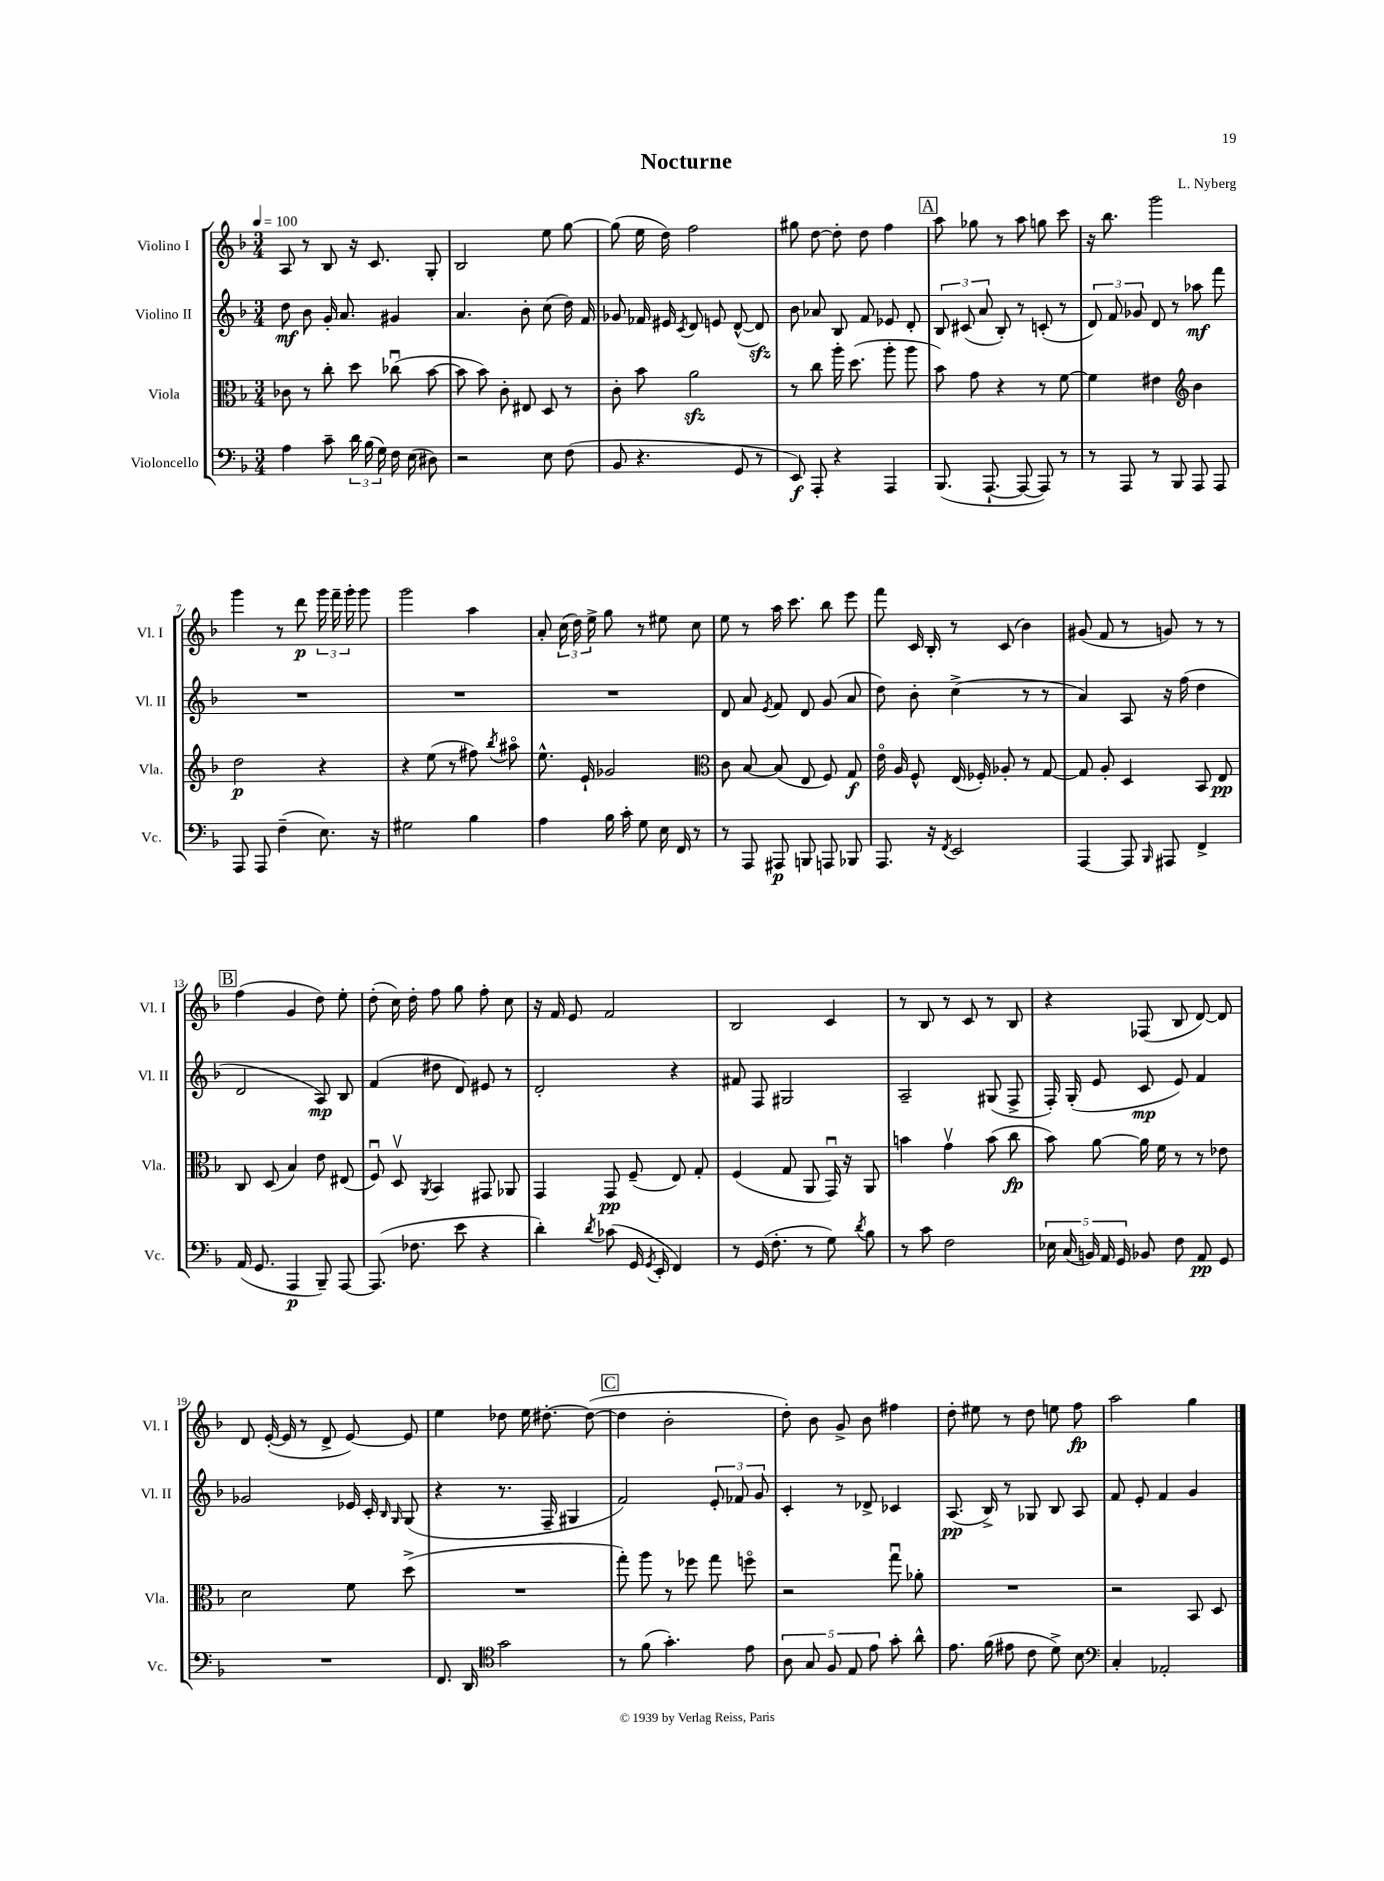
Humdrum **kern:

**kern	**dynam	**kern	**dynam	**kern	**dynam	**kern	**dynam
*part4	*part4	*part3	*part3	*part2	*part2	*part1	*part1
*staff4	*staff4	*staff3	*staff3	*staff2	*staff2	*staff1	*staff1
*I"Violoncello	*	*I"Viola	*	*I"Violino II	*	*I"Violino I	*
*I'Vc.	*	*I'Vla.	*	*I'Vl. II	*	*I'Vl. I	*
*clefF4	*	*clefC3	*	*clefG2	*	*clefG2	*
*k[b-]	*	*k[b-]	*	*k[b-]	*	*k[b-]	*
*M3/4	*	*M3/4	*	*M3/4	*	*M3/4	*
*MM100	*	*MM100	*	*MM100	*	*MM100	*
=1	=1	=1	=1	=1	=1	=1	=1
4A\	.	8c-X\	.	8dd\	mf	8A/	.
.	.	8r	.	8b-\	.	8r	.
8c~\	.	8cc'\	.	16g'/	.	8B-/	.
.	.	.	.	8.a/	.	.	.
24d\	.	8dd\	.	.	.	16r	.
(24B-\	.	.	.	.	.	.	.
.	.	.	.	.	.	8.c/	.
24G\)	.	.	.	.	.	.	.
16F\	.	(8cc-Xu\	.	4g#X/	.	.	.
(16E\	.	.	.	.	.	.	.
8D#X\)	.	[8b-\	.	.	.	8G'/	.
=2	=2	=2	=2	=2	=2	=2	=2
2r	.	8b-\]	.	4.a/	.	2B-/	.
.	.	8b-\)	.	.	.	.	.
.	.	8c'\	.	.	.	.	.
.	.	8E#X/	.	8b-'\	.	.	.
8E\	.	8D/	.	(8cc\	.	8ee\	.
(8F\	.	8r	.	16dd\)	.	[8gg\	.
.	.	.	.	16f/	.	.	.
=3	=3	=3	=3	=3	=3	=3	=3
8BB-/	.	8c'\	.	8g-X/	.	(8gg\]	.
4.r	.	8b-\	.	16f-X/	.	16ee\	.
.	.	.	.	16e#X/	.	16dd\)	.
.	.	.	.	8qc/	.	.	.
.	.	2azz\	.	8d/	.	2ff\	.
.	.	.	.	8en/	.	.	.
8GG/	.	.	.	([8d^^/	.	.	.
8r	.	.	.	8dzz/])	.	.	.
=4	=4	=4	=4	=4	=4	=4	=4
8EE/)	f	8r	.	8b-\	.	8gg#X\	.
8AAA'/	.	8cc\	.	8a-X/	.	[8dd\	.
4r	.	16aa'\	.	8B-/	.	8dd'\]	.
.	.	(8.dd\	.	.	.	.	.
.	.	.	.	8f/	.	8dd\	.
4AAA/	.	8aa'\	.	8e-X/	.	4ff\	.
.	.	8aa\	.	8d'/	.	.	.
!!LO:REH:place=s1:t=A
=5	=5	=5	=5	=5	=5	=5	=5
(8.BBB-/	.	8b-\)	.	12B-/	.	8aa\	.
.	.	.	.	(12c#X/	.	.	.
.	.	8g\	.	.	.	8gg-X\	.
.	.	.	.	12a/	.	.	.
[8.AAA`/	.	.	.	.	.	.	.
.	.	4r	.	8B-'/)	.	8r	.
8AAA/_	.	.	.	8r	.	8aa\	.
8AAA/])	.	8r	.	(8cn'/	.	8ggn\	.
8r	.	[8f\	.	8r	.	8ccc\	.
=6	=6	=6	=6	=6	=6	=6	=6
8r	.	4f\]	.	12d/)	.	16r	.
.	.	.	.	.	.	8.bb-\	.
.	.	.	.	12f/	.	.	.
8AAA/	.	.	.	.	.	.	.
.	.	.	.	12g-X/	.	.	.
8r	.	4e#X\	.	8d/	.	2ggg\	.
8BBB-/	.	.	.	8r	.	.	.
*	*	*clefG2	*	*	*	*	*
8AAA/	.	4b-\	.	8aa-X\	mf	.	.
8AAA/	.	.	.	8fff\	.	.	.
!!LO:LB:g=z
=7	=7	=7	=7	=7	=7	=7	=7
8AAA/	.	2dd\	p	2.r	.	4ggg\	.
8AAA/	.	.	.	.	.	.	.
(4F~\	.	.	.	.	.	8r	.
.	.	.	.	.	.	8ddd\	p
8.E\)	.	4r	.	.	.	24ggg\	.
.	.	.	.	.	.	24fff~\	.
.	.	.	.	.	.	24ggg'\	.
.	.	.	.	.	.	8ggg\	.
16r	.	.	.	.	.	.	.
=8	=8	=8	=8	=8	=8	=8	=8
2G#X\	.	4r	.	2.r	.	2ggg\	.
.	.	(8ee\	.	.	.	.	.
.	.	8r	.	.	.	.	.
4B-\	.	8ff#X\)	.	.	.	4aa\	.
.	.	8qbb-/	.	.	.	.	.
.	.	8aa#X\	.	.	.	.	.
=9	=9	=9	=9	=9	=9	=9	=9
4A\	.	8.ee^^\	.	2.r	.	8a'/	.
.	.	.	.	.	.	(24cc\	.
.	.	.	.	.	.	24dd\)	.
.	.	16e`/	.	.	.	.	.
.	.	.	.	.	.	24ee^\	.
16B-\	.	2g-X/	.	.	.	8gg\	.
16c'\	.	.	.	.	.	.	.
8G\	.	.	.	.	.	8r	.
16E\	.	.	.	.	.	8ee#X\	.
16FF/	.	.	.	.	.	.	.
8r	.	.	.	.	.	8cc\	.
=10	=10	=10	=10	=10	=10	=10	=10
*	*	*clefC3	*	*	*	*	*
8r	.	8c\	.	8d/	.	8ee\	.
8AAA/	.	[8B-/	.	8a/	.	8r	.
.	.	.	.	8qe/	.	.	.
8AAA#X/	p	(8B-/]	.	8f/	.	16aa\	.
.	.	.	.	.	.	8.ccc\	.
8BBBn/	.	8E/	.	8d/	.	.	.
8AAAn/	.	8F/)	.	(8g/	.	8bb-\	.
8BBB-X/	.	8G/	f	8a/	.	8eee\	.
=11	=11	=11	=11	=11	=11	=11	=11
8.AAA/	.	16e\	.	8dd\)	.	8fff\	.
.	.	16A/	.	.	.	.	.
.	.	8F^^/	.	8b-'\	.	16c/	.
16r	.	.	.	.	.	16B-'/	.
8qFF/	.	.	.	.	.	.	.
2EE/	.	(16E/	.	(4cc^\	.	8r	.
.	.	16F-X'/)	.	.	.	.	.
.	.	8A-X'/	.	.	.	(8c/	.
.	.	8r	.	8r	.	4b-\)	.
.	.	[8G/	.	8r	.	.	.
=12	=12	=12	=12	=12	=12	=12	=12
[4AAA/	.	8G/]	.	4a/)	.	(8g#X/	.
.	.	8A'/	.	.	.	8f/	.
8AAA/]	.	4D/	.	8A/	.	8r	.
16qqBBB-/	.	.	.	.	.	.	.
8AAA#X/	.	.	.	16r	.	8gn/)	.
.	.	.	.	(16ff\	.	.	.
4FF^/	.	8BB-/	.	4dd\	.	8r	.
.	.	8E/	pp	.	.	8r	.
!!LO:LB:g=z
!!LO:REH:place=s1:t=B
=13	=13	=13	=13	=13	=13	=13	=13
(16AA/	.	8C/	.	2d/	.	(4ff\	.
8.GG/	.	.	.	.	.	.	.
.	.	(8D/	.	.	.	.	.
4AAA/	p	4B-/)	.	.	.	4g/	.
8BBB-~/)	.	8e\	.	8A/)	mp	8dd\)	.
[8AAA/	.	(8E#X/	.	8B-/	.	8ee'\	.
=14	=14	=14	=14	=14	=14	=14	=14
(8.AAA/]	.	8Fu/)	.	(4f/	.	(8dd'\	.
.	.	8Dv/	.	.	.	16cc\)	.
8.F-X\	.	.	.	.	.	16dd'\	.
.	.	8qAA/	.	.	.	.	.
.	.	4BB-/	.	8dd#X\	.	8ff\	.
8e\	.	.	.	8d/)	.	8gg\	.
4r	.	8GG#X/	.	8e#X/	.	8ff'\	.
.	.	8AA-X/	.	8r	.	8cc\	.
=15	=15	=15	=15	=15	=15	=15	=15
4d'\)	.	4GG/	.	2d'/	.	16r	.
.	.	.	.	.	.	16f/	.
.	.	.	.	.	.	8e/	.
8qd/	.	.	.	.	.	.	.
(8c-X\	.	8GG/	pp	.	.	2f/	.
16GG/	.	(8F~/	.	.	.	.	.
8qGG/	.	.	.	.	.	.	.
16EE'/	.	.	.	.	.	.	.
4FF/)	.	8E/)	.	4r	.	.	.
.	.	8G'/	.	.	.	.	.
=16	=16	=16	=16	=16	=16	=16	=16
8r	.	(4F/	.	8f#X/	.	2B-/	.
(16GG/	.	.	.	8F/	.	.	.
8.F'\	.	.	.	.	.	.	.
.	.	8G/	.	2G#X/	.	.	.
8r	.	8AA/	.	.	.	.	.
8G\)	.	16GGu/)	.	.	.	4c/	.
.	.	16r	.	.	.	.	.
8qd/	.	.	.	.	.	.	.
8B-\	.	8AA/	.	.	.	.	.
=17	=17	=17	=17	=17	=17	=17	=17
8r	.	4bn\	.	2A~/	.	8r	.
8c\	.	.	.	.	.	8B-/	.
2F\	.	4gv\	.	.	.	8r	.
.	.	.	.	.	.	8c/	.
.	.	(8b\	.	(8G#X/	.	8r	.
.	.	8cc\	fp	8F^/	.	8B-/	.
=18	=18	=18	=18	=18	=18	=18	=18
20E-X\	.	8b-\)	.	16F'/)	.	4r	.
(20C/	.	.	.	.	.	.	.
.	.	.	.	(16G'/	.	.	.
20BBn/)	.	.	.	.	.	.	.
.	.	[8a\	.	8e/	.	.	.
20AA/	.	.	.	.	.	.	.
20GG/	.	.	.	.	.	.	.
8BB-X/	.	16a\]	.	8c/	mp	(8F-X/	.
.	.	16f\	.	.	.	.	.
8F\	.	8r	.	8e/)	.	8B-/	.
8AA/	pp	8r	.	4f/	.	[8d/)	.
8GG/	.	8e-X\	.	.	.	8d/]	.
!!LO:LB:g=z
=19	=19	=19	=19	=19	=19	=19	=19
2.r	.	2d\	.	2g-X/	.	8d/	.
.	.	.	.	.	.	([16e'/	.
.	.	.	.	.	.	16e/]	.
.	.	.	.	.	.	8r	.
.	.	.	.	.	.	8d^/	.
.	.	8f\	.	16e-X/	.	[8e/)	.
.	.	.	.	16c'/	.	.	.
.	.	.	.	16qqB-/	.	.	.
.	.	.	.	16qqG/	.	.	.
.	.	(8dd^\	.	(8G/	.	8e/]	.
=20	=20	=20	=20	=20	=20	=20	=20
8.FF/	.	2.r	.	4r	.	4ee\	.
16DD/	.	.	.	.	.	.	.
*clefC4	*	*	*	*	*	*	*
2g\	.	.	.	8.r	.	8dd-X\	.
.	.	.	.	.	.	16ee\	.
.	.	.	.	16F~/	.	[8.dd#X'\	.
.	.	.	.	4G#X/	.	.	.
.	.	.	.	.	.	(8dd#\_	.
!!LO:REH:place=s1:t=C
=21	=21	=21	=21	=21	=21	=21	=21
8r	.	8gg'\)	.	2f/)	.	4dd#\]	.
(8f\	.	8aa\	.	.	.	.	.
4.g'\)	.	8r	.	.	.	2b-'\	.
.	.	8ff-X\	.	.	.	.	.
.	.	8gg\	.	12e'/	.	.	.
.	.	.	.	12f-X/	.	.	.
8e\	.	8ffn\	.	.	.	.	.
.	.	.	.	12g/	.	.	.
=22	=22	=22	=22	=22	=22	=22	=22
10A\	.	2r	.	4c'/	.	8dd'\)	.
10G/	.	.	.	.	.	.	.
.	.	.	.	.	.	8b-\	.
10F/	.	.	.	.	.	.	.
.	.	.	.	8r	.	8g^/	.
10E/	.	.	.	.	.	.	.
.	.	.	.	8d-X^/	.	8b-\	.
10e\	.	.	.	.	.	.	.
8g'\	.	8ggu\	.	4c-X/	.	4ff#X\	.
8a^^\	.	8a-X'\	.	.	.	.	.
=23	=23	=23	=23	=23	=23	=23	=23
8.e\	.	2.r	.	(8.A/	pp	8dd'\	.
.	.	.	.	.	.	8ee#X\	.
(16f\	.	.	.	16B-^/)	.	.	.
8e#X\	.	.	.	8r	.	8r	.
8c\	.	.	.	8G-X/	.	8dd\	.
8d^\)	.	.	.	8B-/	.	8een\	.
8B-\	.	.	.	8A/	.	8ff\	fp
=24	=24	=24	=24	=24	=24	=24	=24
*clefF4	*	*	*	*	*	*	*
4C'/	.	2r	.	8f/	.	2aa\	.
.	.	.	.	8e'/	.	.	.
2AA-X'/	.	.	.	4f/	.	.	.
.	.	8BB-/	.	4g/	.	4gg\	.
.	.	8D/	.	.	.	.	.
==	==	==	==	==	==	==	==
*-	*-	*-	*-	*-	*-	*-	*-
